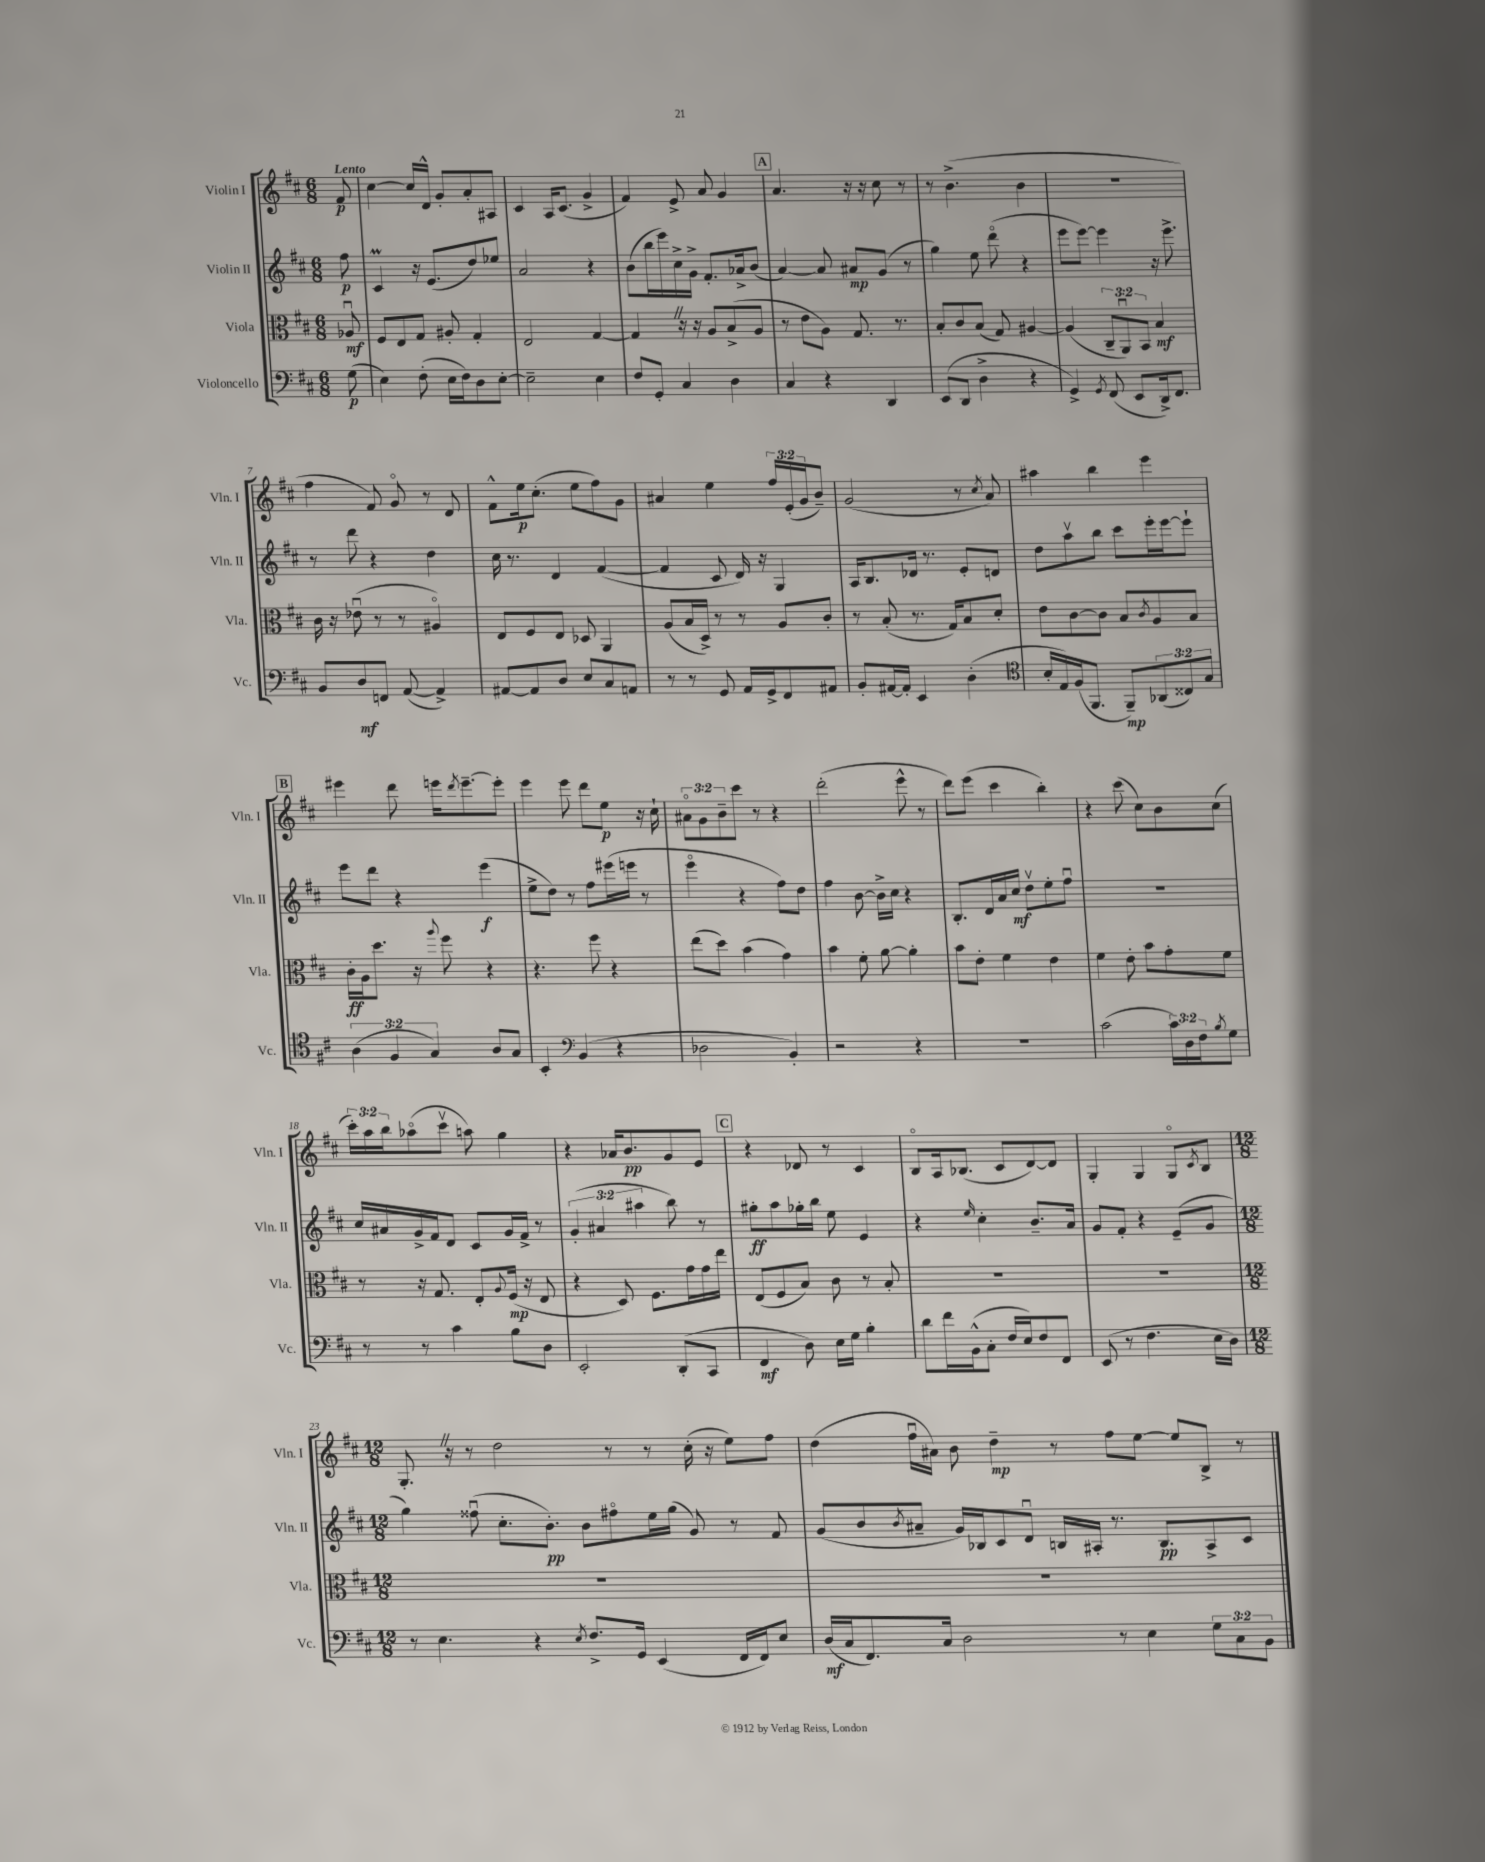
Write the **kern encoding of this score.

**kern	**kern	**kern	**kern
*staff4	*staff3	*staff2	*staff1
*clefF4	*clefC3	*clefG2	*clefG2
*k[f#c#]	*k[f#c#]	*k[f#c#]	*k[f#c#]
*M6/8	*M6/8	*M6/8	*M6/8
(8G	8A-u	8ff#	8f#
=	=	=	=
4E)	8F#	4c#	[4cc#
.	8E	.	.
(8F#'	8G	16r	16cc#]
.	.	(8.e	16d^^
16E	8A#'	.	8g'
16F#)	.	.	.
8D	4G'	8dd)	8a'
[8E'	.	8ee-	8A#
=	=	=	=
2E~]	2E	2a	4c#
.	.	.	16A
.	.	.	(8.c#
4E	[4G	4r	4g^
=	=	=	=
8F#	4G]	(8b	4f#)
8GG'	.	16bb	.
.	.	16eee)	.
4C#	16r	16cc#^	8e^
.	16r	16g^	.
.	8A	8.f#'	8a
4D	(8B^	.	4g
.	.	16a-^	.
.	8A	(8b	.
=	=	=	=
4C#	8r	[4a)	4.a
.	8e	.	.
4r	8A)	8a]	.
.	8.G	8a#	16r
.	.	.	16r
4DD	.	(8g	8cc#
.	8.r	.	.
.	.	8r	8r
=	=	=	=
(8EE	8B'	4gg)	8r
8DD	8c#	.	(4.b^
4D^	(8B	8ee	.
.	8G)	(8dddo	.
4r	[4A#	4r	4b
=	=	=	=
4GG^)	(4A#]	8eee	2.r
.	.	[8eee)	.
8qGG	.	.	.
(8FF#	12C#~	4eee]	.
.	12AAu)	.	.
8EE	.	.	.
.	12BB	.	.
16DD^)	4B	16r	.
8.FF#	.	8.eee^	.
=	=	=	=
8BB	16c#	8r	4ff#
.	16r	.	.
8D	(8e-u	8ddd	.
8FF	8r	4r	8f#)
([8AA	8r	.	8go
4AA^])	4A#o)	4dd	8r
.	.	.	8d
=	=	=	=
[8AA#	8E	16cc#	8f#^^
.	.	8.r	.
8AA#]	8F#	.	16ee
.	.	.	(8.cc#'
8D	8E	4d	.
8E	8D-	.	8ee
8C#	4AA	([4f#	8ff#)
8AA	.	.	8g
=	=	=	=
8r	(8A	4f#]	4a#
8r	16B	.	.
.	16D^)	.	.
8GG	8r	8c#	4ee
16AA	8r	16d)	.
16GG^	.	16r	.
8FF#	8A	4G	24ff#
.	.	.	(24e'
.	.	.	24g
8AA#	8c#'	.	8b~)
=	=	=	=
8BB'	8r	16A	(2g
.	.	8.B	.
[16AA#	(8B'	.	.
16AA#']	.	.	.
4EE	8.r	16d-	.
.	.	8.r	.
.	16G)	.	.
(4D'	8B	8e'	8r
.	.	.	8qcc#
.	8d'	8d	8a)
=	=	=	=
*clefC4	*	*	*
16B'	8e	8dd	4aa#
16E)	.	.	.
(16F#	[8c#	8aav	.
8.FF#	.	.	.
.	8c#]	8bb	4bb
8FF#~)	8B	8ccc#	.
.	8qc#	.	.
(12AA-	8A	16eee'	4eee
.	.	[16eee	.
12C##)	.	.	.
.	8B	8eee`]	.
12G	.	.	.
=	=	=	=
(6A	16c#'	8eee	4eee#
.	16A	.	.
.	8.dd	8ddd	.
6F#	.	.	.
.	.	4r	8ddd
.	16r	.	.
6G)	.	.	.
.	8qqaa	.	.
.	8ff#	.	16eee
.	.	.	8qddd
.	.	.	[8.eee~
8A	4r	(4eee	.
8G	.	.	8eee']
=	=	=	=
4BB'	4.r	8ee^	4eee
.	.	8dd)	.
*clefF4	*	*	*
(4BB	.	8r	8eee
.	8ff#	8ff#	8ddd
4r	4r	(16eee#	8ee
.	.	16eee	.
.	.	8r	16r
.	.	.	16cc#`
=	=	=	=
2D-	(8ee	4eeeo	12a#o
.	.	.	12g
.	8dd)	.	.
.	.	.	12b~
.	(4b	4r	8ccc#
.	.	.	8r
4BB')	4g)	8ff#)	4r
.	.	8dd	.
=	=	=	=
2r	4b	4ff#	(2ddd'
.	8f#'	[8b	.
.	[8a	16b^]	.
.	.	16cc#	.
4r	4a']	4r	8eee^^
.	.	.	8r
=	=	=	=
2.r	8b	8.B'	8ddd)
.	8e'	.	(8eee
.	.	16d	.
.	4f#	16a	4ccc#
.	.	16cc#	.
.	.	8ddv	.
.	4e	8ee'	4bb')
.	.	8ff#u	.
=	=	=	=
(2c#	4f#	2.r	4r
.	8e'	.	(8ccc#
.	8b	.	8cc#)
24c#)	8g'	.	8b
24D	.	.	.
24F#	.	.	.
8qB	.	.	.
8G	8f#	.	(8cc#
=	=	=	=
8r	8r	16cc#	24ccc#')
.	.	.	24aa
.	.	16a#	.
.	.	.	24bb
8r	16r	16g^	(8aa-o
.	8.G	16f#	.
4c#	.	8d	8ccc#v
.	8E'	8c#	8aa)
.	8qqA	.	.
8B	(16F#	16g	4gg
.	16r	16f#^	.
8D	8E	8r	.
=	=	=	=
2EE'	4r	(6g'	4r
.	.	6a#	.
.	8D)	.	16a-
.	.	.	8.b
.	.	6aa#	.
.	8.F#	.	.
(8DD'	.	8bb)	8g
.	16g	.	.
8CC#	16g	8r	8e
.	16ee	.	.
=	=	=	=
4FF#	(8E	8gg#'	4r
.	8F#	8aa	.
8D)	8B)	16gg-'	8d-
.	.	16bb	.
16E	8c#	8ee	8r
16G	.	.	.
4B'	8r	4e	4c#
.	8B'	.	.
=	=	=	=
8d	2.r	4r	8Bo
16f#	.	.	16A
(16BB^^	.	.	(8.B-
.	.	16qqee	.
8C#'	.	4cc#'	.
16F#	.	.	8c#
16E)	.	.	.
8F#	.	8.b~	[8d)
8FF#	.	.	8d]
.	.	16a	.
=	=	=	=
(8EE	2.r	8g	4G'
8r	.	8f#'	.
4.F#	.	4r	4G
.	.	(8e~	8Go
.	.	.	8qc#
16E	.	8g	8B
16D)	.	.	.
=	=	=	=
*M12/8	*M12/8	*M12/8	*M12/8
8r	1.r	4gg)	8.G'
4.E	.	.	.
.	.	.	16r
.	.	(8ff##u	8r
.	.	8.cc#'	2dd
4r	.	.	.
.	.	8.b')	.
8qE	.	.	.
8.F#^	.	8b	.
.	.	8ff#o	8r
16GG	.	.	.
(4EE	.	16ee	8r
.	.	(16gg	.
.	.	8g)	(16cc#'
.	.	.	16r
16FF#	.	8r	8ee)
16FF#)	.	.	.
8E	.	8f#	8ff#
=	=	=	=
(16D	1.r	(8g	(4dd
16C#	.	.	.
8.FF#)	.	8b	.
.	.	8qb	.
.	.	8a#~	16ff#u
16C#	.	.	16a#)
2D	.	16g)	8b
.	.	16B-	.
.	.	8c#	4dd~
.	.	8du	.
.	.	16B	8r
.	.	16A#'	.
8r	.	8.r	8ff#
4E	.	.	[8ee
.	.	8.B	.
.	.	.	8ee]
12G	.	8A#^	8B^
12C#	.	.	.
.	.	8c#	8r
12BB	.	.	.
==	==	==	==
*-	*-	*-	*-
